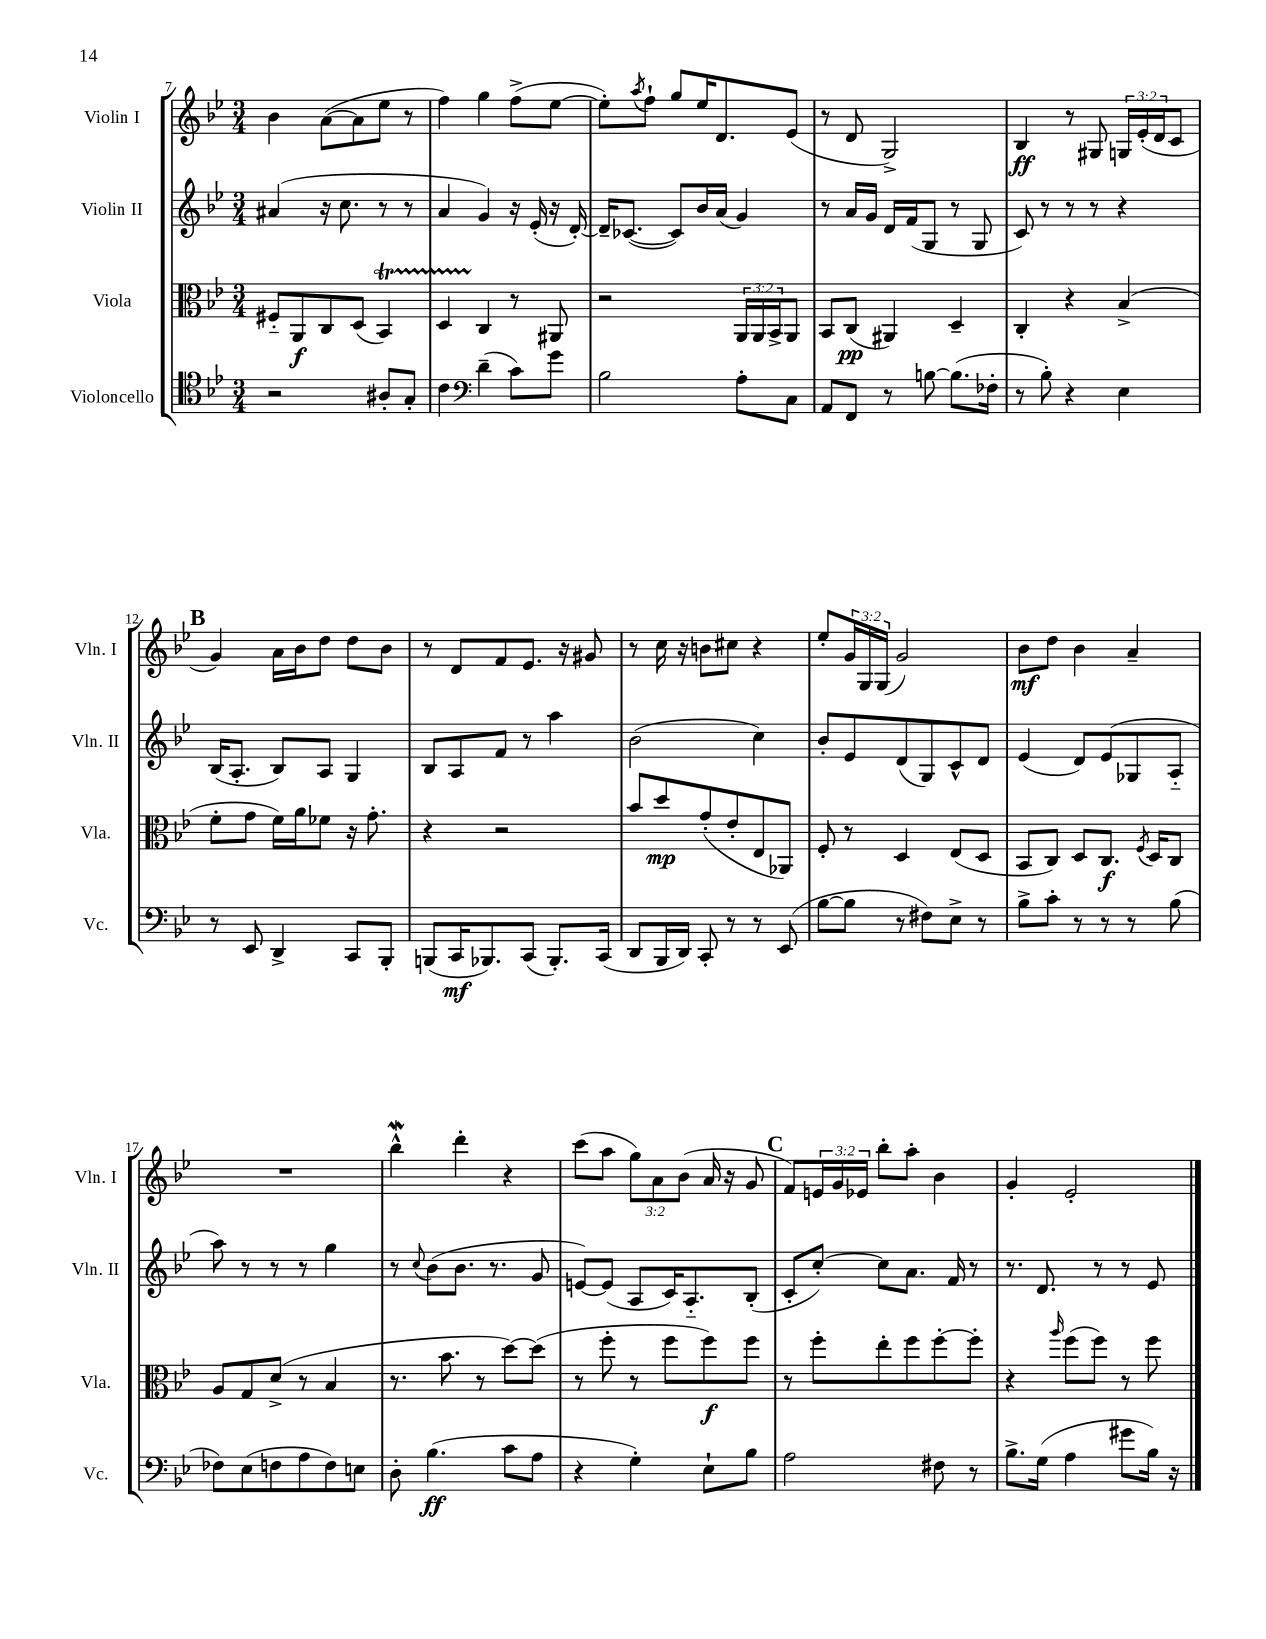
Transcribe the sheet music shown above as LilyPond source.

<<
\new StaffGroup <<
\new Staff = "s0" \with { instrumentName = "Violin I" shortInstrumentName = "Vln. I" } {
    \clef treble \key bes \major \numericTimeSignature \time 3/4 \override Staff.TupletNumber.text = #tuplet-number::calc-fraction-text
    bes'4 a'8~( a'8 ees''8 r8 |
    f''4) g''4 f''8->( ees''8~ |
    ees''8-.) \acciaccatura { a''8 } f''8-! g''8 ees''16 d'8. ees'8( |
    r8 d'8 g2->) |
    bes4\ff r8 gis8 \tuplet 3/2 { g16 ees'16-.( d'16 } c'8 |
    \mark \markup { \bold "B" } g'4) a'16 bes'16 d''8 d''8 bes'8 |
    r8 d'8 f'8 ees'8. r16 gis'8 |
    r8 c''16 r16 b'8 cis''8 r4 |
    ees''8-. \tuplet 3/2 { g'16 g16 g16( } g'2) |
    bes'8\mf d''8 bes'4 a'4-- |
    R2. |
    bes''4-^\mordent d'''4-. r4 |
    c'''8( a''8 \tuplet 3/2 { g''8) a'8 bes'8( } a'16 r16 g'8 |
    \mark \markup { \bold "C" } f'8) \tuplet 3/2 { e'16 g'16 ees'16 } bes''8-. a''8-. bes'4 |
    g'4-. ees'2-. \bar "|." |
}
\new Staff = "s1" \with { instrumentName = "Violin II" shortInstrumentName = "Vln. II" } {
    \clef treble \key bes \major \numericTimeSignature \time 3/4
    ais'4( r16 c''8. r8 r8 |
    a'4 g'4) r16 ees'16-.( r16 d'16~-.) |
    d'16-- ces'8.~( ces'8) bes'16 a'16( g'4) |
    r8 a'16 g'16 d'16 f'16( g8 r8 g8 |
    c'8) r8 r8 r8 r4 |
    \mark \markup { \bold "B" } bes16( a8.-. bes8) a8 g4 |
    bes8 a8 f'8 r8 a''4 |
    bes'2( c''4) |
    bes'8-. ees'8 d'8( g8) c'8-^ d'8 |
    ees'4( d'8) ees'8( ges8 a8-_ |
    a''8) r8 r8 r8 g''4 |
    r8 \appoggiatura { c''8 } bes'8( bes'8. r8. g'8 |
    e'8~) e'8( a8 c'16) a8.-_ bes8-.( |
    \mark \markup { \bold "C" } c'8-. c''8~-.) c''8 a'8. f'16 r8 |
    r8. d'8. r8 r8 ees'8 \bar "|." |
}
\new Staff = "s2" \with { instrumentName = "Viola" shortInstrumentName = "Vla." } {
    \clef alto \key bes \major \numericTimeSignature \time 3/4 \override Staff.TupletNumber.text = #tuplet-number::calc-fraction-text
    fis8-_ a,8\f c8 d8( bes,4\startTrillSpan) |
    d4 c4\stopTrillSpan r8 ais,8 |
    r2 \tuplet 3/2 { a,16 a,16 bes,16-> } a,8 |
    bes,8 c8\pp( ais,4) d4-- |
    c4-. r4 bes4->( |
    \mark \markup { \bold "B" } f'8-. g'8 f'16) a'16 fes'8 r16 g'8.-. |
    r4 r2 |
    bes'8 d''8\mp g'8-.( ees'8-. ees8 aes,8) |
    f8-. r8 d4 ees8( d8 |
    bes,8 c8) d8 c8.\f \acciaccatura { f8 } d16 c8 |
    a8 g8 d'8->( r8 bes4 |
    r8. bes'8. r8 d''8~) d''8( |
    r8 f''8-. r8 f''8 f''8\f) f''8 |
    \mark \markup { \bold "C" } r8 f''8-. ees''8-. f''8 f''8~-. f''8-. |
    r4 \grace { a''16 } f''8( f''8) r8 f''8 \bar "|." |
}
\new Staff = "s3" \with { instrumentName = "Violoncello" shortInstrumentName = "Vc." } {
    \clef tenor \key bes \major \numericTimeSignature \time 3/4
    r2 ais8-. g8-. |
    c'4 \clef bass d'4--( c'8) g'8 |
    bes2 a8-. c8 |
    a,8 f,8 r8 b8~ b8.( fes16-. |
    r8 bes8-.) r4 ees4 |
    \mark \markup { \bold "B" } r8 ees,8 d,4-> c,8 bes,,8-. |
    b,,8( c,16\mf bes,,8.) c,8( bes,,8.-.) c,16( |
    d,8 bes,,16 d,16) c,8-. r8 r8 ees,8( |
    bes8~ bes8 r8 fis8) ees8-> r8 |
    bes8-> c'8-. r8 r8 r8 bes8( |
    fes8) ees8( f8 a8 f8) e8 |
    d8-. bes4.\ff( c'8 a8 |
    r4 g4-.) ees8-! bes8 |
    \mark \markup { \bold "C" } a2 fis8 r8 |
    bes8.-> g16( a4 gis'8 bes16) r16 \bar "|." |
}
>>
>>
\layout { \context { \Score currentBarNumber = #7 } }
